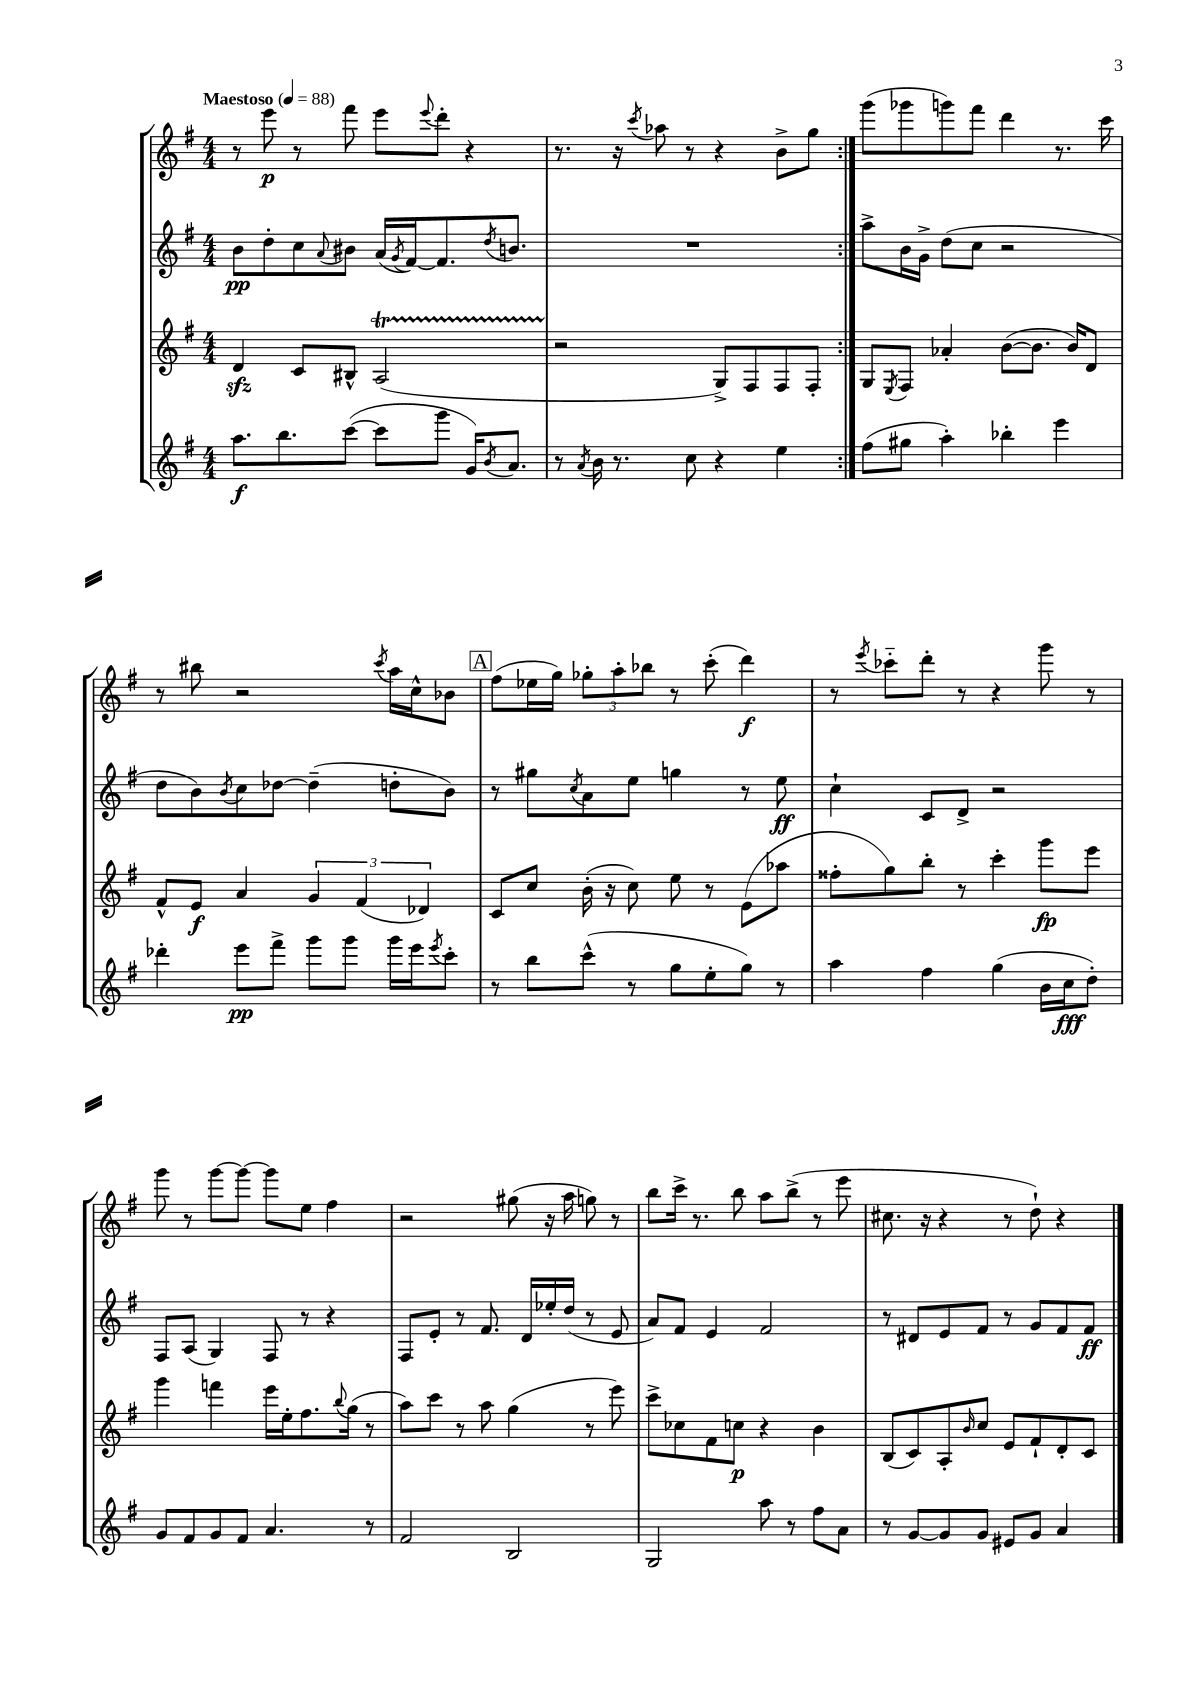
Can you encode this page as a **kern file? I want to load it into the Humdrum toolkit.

**kern	**dynam	**kern	**dynam	**kern	**dynam	**kern	**dynam
*part4	*part4	*part3	*part3	*part2	*part2	*part1	*part1
*staff4	*staff4	*staff3	*staff3	*staff2	*staff2	*staff1	*staff1
*clefG2	*	*clefG2	*	*clefG2	*	*clefG2	*
*k[f#]	*	*k[f#]	*	*k[f#]	*	*k[f#]	*
*M4/4	*	*M4/4	*	*M4/4	*	*M4/4	*
*MM88	*	*MM88	*	*MM88	*	*MM88	*
=1	=1	=1	=1	=1	=1	=1	=1
!	!	!	!	!	!	!LO:TX:a:B:t=Maestoso	!
8.aa\L	f	4dzz/	.	8b\L	pp	8r	.
.	.	.	.	8dd'\	.	8eee\	p
8.bb\	.	.	.	.	.	.	.
.	.	8c/L	.	8cc\	.	8r	.
.	.	.	.	8qqa/	.	.	.
([8ccc\J	.	8B#X^^/J	.	8b#X\J	.	8fff#\	.
8ccc\L]	.	(2AT/	.	(16a/LL	.	8eee\L	.
.	.	.	.	8qg/	.	.	.
.	.	.	.	[16f#/J)	.	.	.
.	.	.	.	.	.	8qqeee/	.
8ggg\J	.	.	.	8.f#/]	.	8ddd'\J	.
16g/KL)	.	.	.	.	.	4r	.
8qb/	.	.	.	8qdd/	.	.	.
8.a/J	.	.	.	8.bn/J	.	.	.
=2	=2	=2	=2	=2	=2	=2	=2
8r	.	2r	.	1r	.	8.r	.
8qa/	.	.	.	.	.	.	.
16b\	.	.	.	.	.	.	.
8.r	.	.	.	.	.	16r	.
.	.	.	.	.	.	8qccc/	.
.	.	.	.	.	.	8aa-X\	.
8cc\	.	.	.	.	.	8r	.
4r	.	8G^/L)	.	.	.	4r	.
.	.	8F#/	.	.	.	.	.
4ee\	.	8F#/	.	.	.	8b^\L	.
.	.	8F#'/J	.	.	.	8gg\J	.
=3:|!	=3:|!	=3:|!	=3:|!	=3:|!	=3:|!	=3:|!	=3:|!
(8ff#\L	.	8G/L	.	8aa^\L	.	(8ggg\L	.
.	.	8qE/	.	.	.	.	.
8gg#X\J	.	8F#/J	.	16b\L	.	8ggg-X\	.
.	.	.	.	16g^\JJ	.	.	.
4aa'\)	.	4a-X'/	.	(8dd\L	.	8gggn\)	.
.	.	.	.	8cc\J	.	8fff#\J	.
4bb-X'\	.	([8b\L	.	2r	.	4ddd\	.
.	.	8.b\J]	.	.	.	.	.
4eee\	.	.	.	.	.	8.r	.
.	.	16b/KL)	.	.	.	.	.
.	.	8d/J	.	.	.	.	.
.	.	.	.	.	.	16ccc\	.
!!LO:LB:g=z
=4	=4	=4	=4	=4	=4	=4	=4
4ddd-X'\	.	8f#^^/L	.	8dd\L	.	8r	.
.	.	8e/J	f	8b\)	.	8bb#X\	.
.	.	.	.	8qb/	.	.	.
8eee\L	pp	4a/	.	8cc\	.	2r	.
8fff#^\J	.	.	.	[8dd-X\J	.	.	.
8ggg\L	.	6g/	.	(4dd-~\]	.	.	.
8ggg\J	.	.	.	.	.	.	.
.	.	(6f#/	.	.	.	.	.
.	.	.	.	.	.	8qccc/	.
16ggg\LL	.	.	.	8ddn'\L	.	16aa\LL	.
16eee\J	.	.	.	.	.	16cc^^\J	.
.	.	6d-X/)	.	.	.	.	.
8qeee/	.	.	.	.	.	.	.
8ccc'\J	.	.	.	8b\J)	.	8b-X\J	.
!!LO:REH:place=s1:t=A
=5	=5	=5	=5	=5	=5	=5	=5
8r	.	8c/L	.	8r	.	(8ff#\L	.
8bb\L	.	8cc/J	.	8gg#X\L	.	16ee-X\L	.
.	.	.	.	.	.	16gg\JJ)	.
.	.	.	.	8qcc/	.	.	.
(8ccc^^\J	.	(16b'\	.	8a\	.	12gg-X'\L	.
.	.	16r	.	.	.	.	.
.	.	.	.	.	.	12aa'\	.
8r	.	8cc\)	.	8ee\J	.	.	.
.	.	.	.	.	.	12bb-X\J	.
8gg\L	.	8ee\	.	4ggn\	.	8r	.
8ee'\	.	8r	.	.	.	(8ccc'\	.
8gg\J)	.	(8e\L	.	8r	.	4ddd\)	f
8r	.	8aa-X\J	.	8ee\	ff	.	.
=6	=6	=6	=6	=6	=6	=6	=6
4aa\	.	8ff##X'\L	.	4cc`\	.	8r	.
.	.	.	.	.	.	8qeee/	.
.	.	8gg\)	.	.	.	8ccc-X\L	.
4ff#\	.	8bb'\J	.	8c/L	.	8ddd'\J	.
.	.	8r	.	8d^/J	.	8r	.
(4gg\	.	4ccc'\	.	2r	.	4r	.
16b\LL	.	8ggg\L	fp	.	.	8ggg\	.
16cc\J	fff	.	.	.	.	.	.
8dd'\J)	.	8eee\J	.	.	.	8r	.
!!LO:LB:g=z
=7	=7	=7	=7	=7	=7	=7	=7
8g/L	.	4ggg\	.	8F#/L	.	8ggg\	.
8f#/	.	.	.	(8A/J	.	8r	.
8g/	.	4fffn\	.	4G/)	.	[8ggg\L	.
8f#/J	.	.	.	.	.	8ggg\J_	.
4.a/	.	16eee\LL	.	8F#/	.	8ggg\L]	.
.	.	16ee'\J	.	.	.	.	.
.	.	8.ff#\	.	8r	.	8ee\J	.
.	.	.	.	4r	.	4ff#\	.
.	.	8qqbb/	.	.	.	.	.
.	.	(16gg\Jk	.	.	.	.	.
8r	.	8r	.	.	.	.	.
=8	=8	=8	=8	=8	=8	=8	=8
2f#/	.	8aa\L)	.	8F#/L	.	2r	.
.	.	8ccc\J	.	8e'/J	.	.	.
.	.	8r	.	8r	.	.	.
.	.	8aa\	.	8.f#/	.	.	.
2B/	.	(4gg\	.	.	.	(8gg#X\	.
.	.	.	.	16d/LL	.	.	.
.	.	.	.	16ee-X'/	.	16r	.
.	.	.	.	(16dd/JJ	.	16aa\	.
.	.	8r	.	8r	.	8ggn\)	.
.	.	8eee\)	.	8e/	.	8r	.
=9	=9	=9	=9	=9	=9	=9	=9
2G/	.	8ccc^\L	.	8a/L)	.	8bb\L	.
.	.	8cc-X\	.	8f#/J	.	16ccc^\Jk	.
.	.	.	.	.	.	8.r	.
.	.	8f#\	.	4e/	.	.	.
.	.	8ccn\J	p	.	.	8bb\	.
8aa\	.	4r	.	2f#/	.	8aa\L	.
8r	.	.	.	.	.	(8bb^\J	.
8ff#\L	.	4b\	.	.	.	8r	.
8a\J	.	.	.	.	.	8eee\	.
=10	=10	=10	=10	=10	=10	=10	=10
8r	.	(8B/L	.	8r	.	8.cc#X\	.
[8g/L	.	8c/)	.	8d#X/L	.	.	.
.	.	.	.	.	.	16r	.
8g/]	.	8A'/	.	8e/	.	4r	.
.	.	16qqb/	.	.	.	.	.
8g/J	.	8cc/J	.	8f#/J	.	.	.
8e#X/L	.	8e/L	.	8r	.	8r	.
8g/J	.	8f#`/	.	8g/L	.	8dd`\)	.
4a/	.	8d'/	.	8f#/	.	4r	.
.	.	8c/J	.	8f#/J	ff	.	.
==	==	==	==	==	==	==	==
*-	*-	*-	*-	*-	*-	*-	*-
